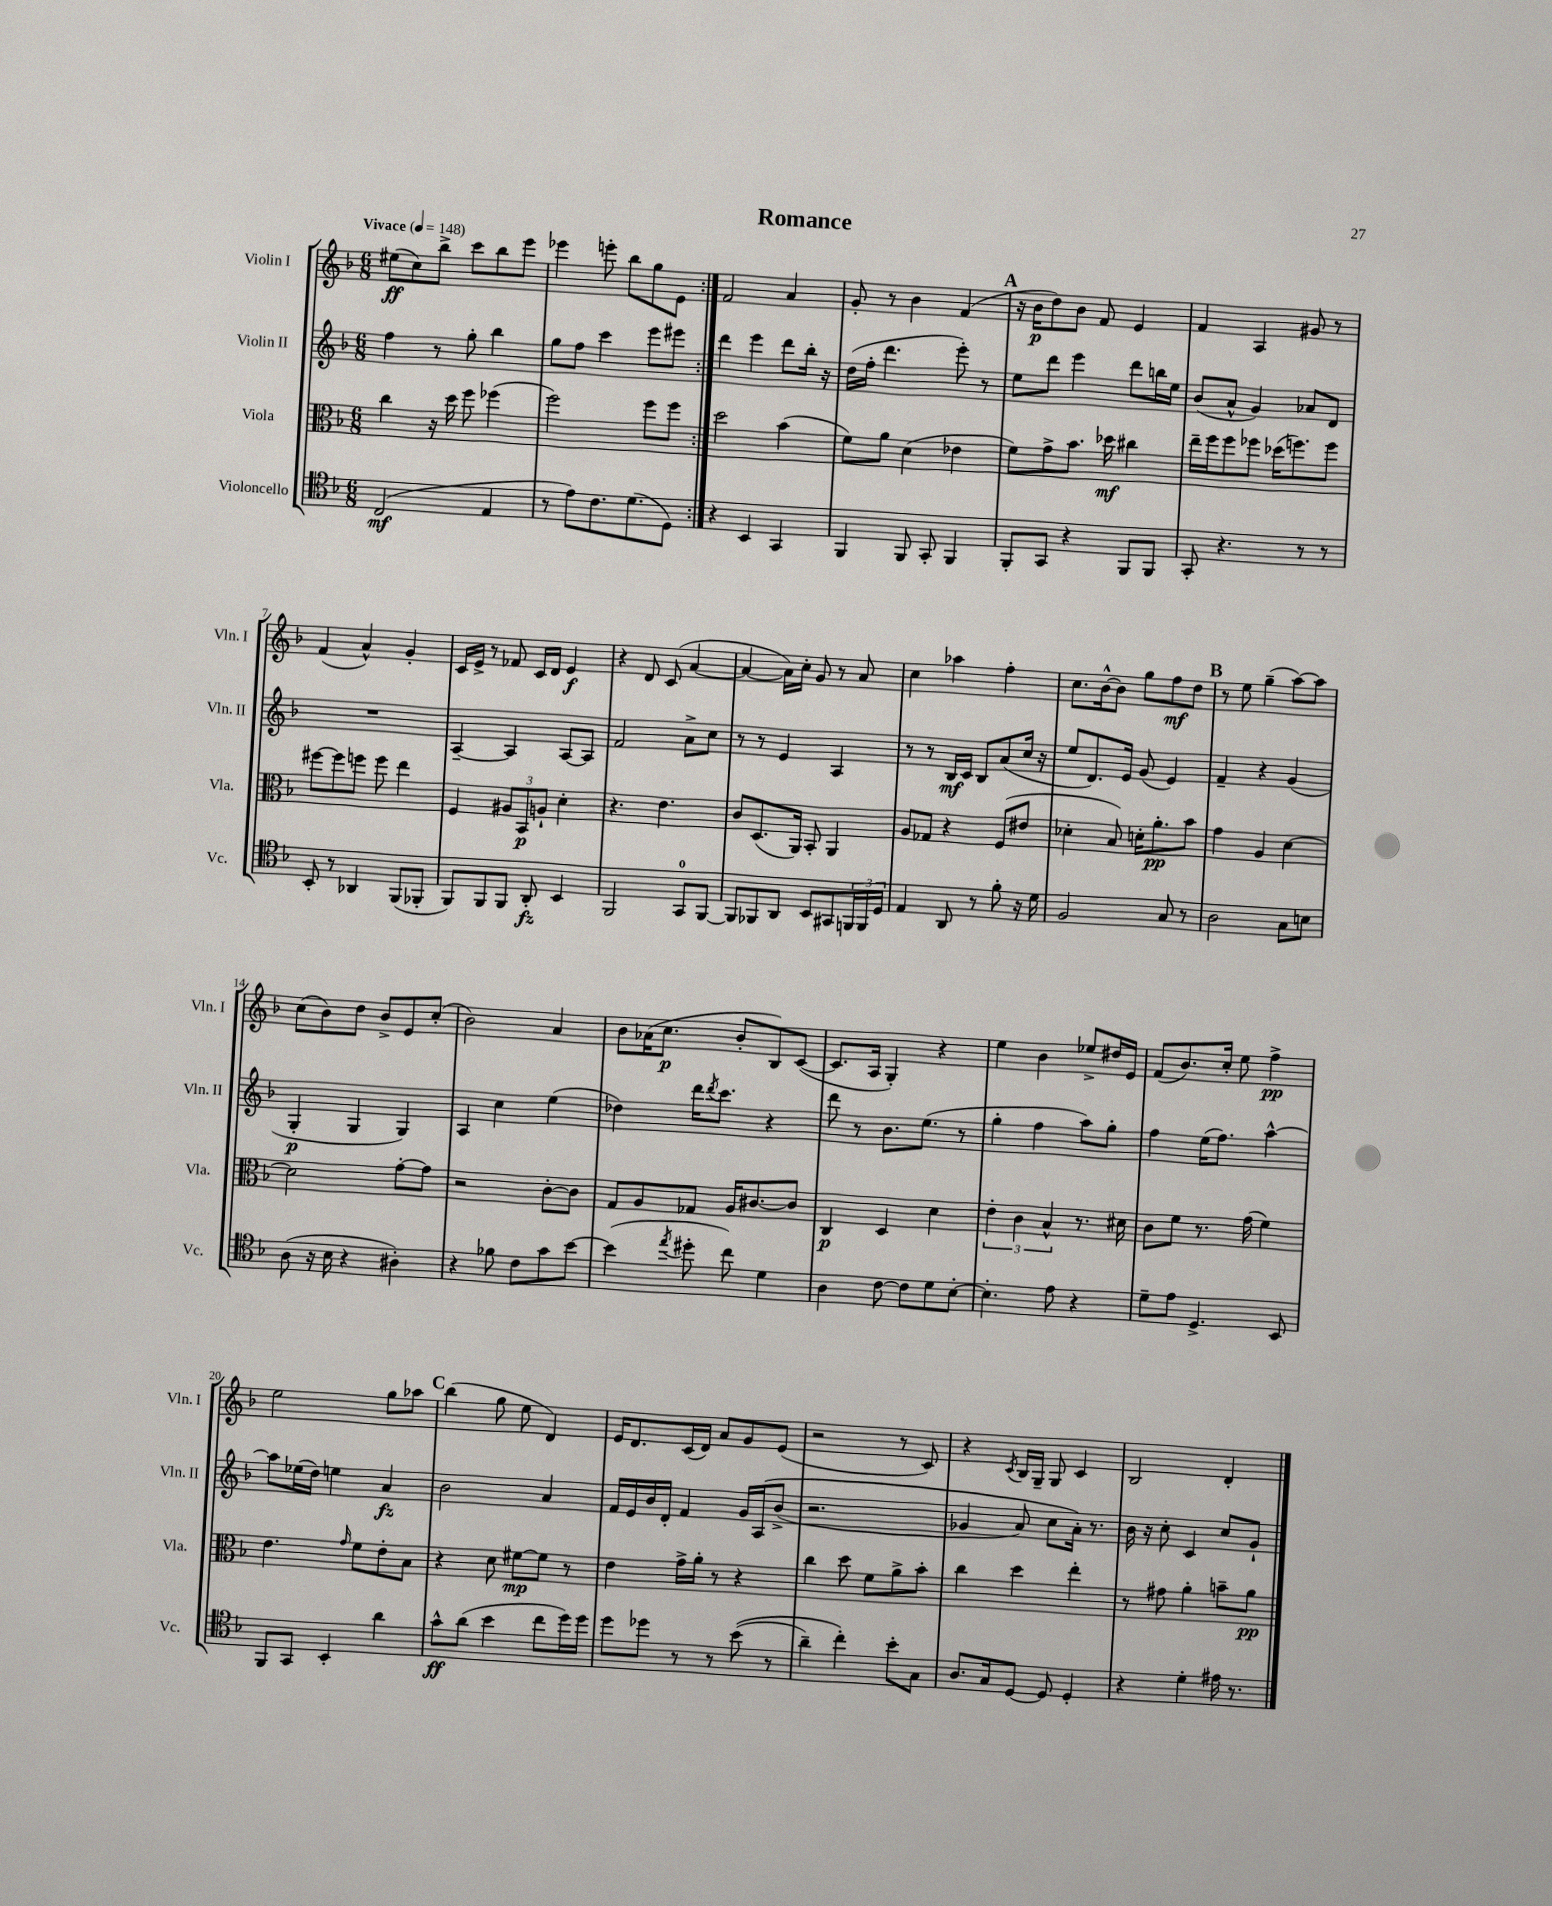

**kern	**kern	**kern	**kern
*staff4	*staff3	*staff2	*staff1
*clefC4	*clefC3	*clefG2	*clefG2
*k[b-]	*k[b-]	*k[b-]	*k[b-]
*M6/8	*M6/8	*M6/8	*M6/8
*MM148	*MM148	*MM148	*MM148
(2C	4cc	4ff	(8ee#
.	.	.	8cc)
.	16r	8r	8bb-^
.	16dd	.	.
.	8ff	8gg'	8ccc
4E	(4ff-	4bb-	8bb-
.	.	.	8eee
=	=	=	=
8r	2ff)	8gg	4eee-
8e)	.	8ff	.
8.c	.	4ccc	8eee'
.	.	.	8bb-
(8.d	.	.	.
.	8ff	8eee	8gg
8D)	8ff	8eee#	8e
=:|!	=:|!	=:|!	=:|!
4r	2dd	4ddd	2f
4BB-	.	4eee	.
4GG	(4b-	8ddd	4a
.	.	16bb-'	.
.	.	16r	.
=	=	=	=
4FF	8f)	(16dd	8g'
.	.	16ff'	.
.	8a	4.ddd	8r
8FF	(4d	.	4b-
8GG'	.	.	.
4FF	4e-	8eee')	(4f
.	.	8r	.
=	=	=	=
8FF'	8f)	8ee	16r
.	.	.	16b-
8GG	8g^	8ddd	8dd)
4r	8.b-	4eee	8b-
.	.	.	8f
.	16dd-	.	.
8FF	4cc#	8ddd	4e
8FF	.	16bb	.
.	.	16ee	.
=	=	=	=
8GG'	16ee~	(8b-	4f
.	16ff	.	.
4.r	8ff	8a^^	.
.	8ff-	4g)	4A
.	(16dd-	.	.
.	8.ff)	.	.
8r	.	8a-	8g#
8r	8ff	8d	8r
=	=	=	=
8BB-'	[8ff#	2.r	(4f
8r	8ff#]	.	.
4AA-	8ff	.	4a^^)
.	8ff	.	.
(8FF	4ee	.	4g'
8FF-'	.	.	.
=	=	=	=
8FF)	4F	[4A~	16c
.	.	.	16e^
8FF	.	.	8r
8FF	12A#	4A]	8f-
.	12BB-	.	.
8AA'	.	.	16c
.	12A`	.	.
.	.	.	16d
4BB-	4d'	[8A	4e
.	.	8A]	.
=	=	=	=
2FF	4.r	2f	4r
.	.	.	8d
.	4.e	.	(8c
8GG	.	8a^	[4a
[8FF	.	8cc	.
=	=	=	=
8FF]	8c	8r	4a_
8FF-	(8.D	8r	.
8AA	.	4e	16a])
.	16AA)	.	16cc'
8BB-	8BB-'	.	8g
8GG#	4AA	4A	8r
24FF	.	.	8a
24FF	.	.	.
24D	.	.	.
=	=	=	=
4E	8A	8r	4cc
.	8G-	8r	.
8AA	4r	16B-	4aa-
.	.	16c	.
8r	.	8B-	.
8f'	(8F	(8a	4ff'
16r	8e#	16cc	.
16d	.	16r	.
=	=	=	=
2F	4d-'	8ee	8.cc
.	.	8.d)	.
.	.	.	[16b-^^
.	8B-)	.	8b-]
.	.	16e	.
.	16d'	(8g	8gg
.	8.a'	.	.
8G	.	4e)	8ff
8r	8b-	.	8dd
=	=	=	=
2A	4g	4f~	8r
.	.	.	8ee
.	4A	4r	(4gg~
8G	[4d	(4g	[8aa)
8B	.	.	8aa]
=	=	=	=
(8A	2d]	4G'	(8cc
16r	.	.	8b-)
16B-	.	.	.
4r	.	4G	8dd
.	.	.	8b-^
4A#')	[8g'	4G)	8e
.	8g]	.	(8cc'
=	=	=	=
4r	2r	4A	2b-)
8f-	.	4cc	.
8c	.	.	.
8g	[8c'	(4ee	4a
[8b-	8c]	.	.
=	=	=	=
(4b-]	8G	4dd-)	8b-
.	8A	.	(16a-
.	.	.	8.cc
8qee	.	.	.
8dd#'	8G-	16ddd	.
.	.	8qddd	.
.	.	8.ccc	.
8cc)	16A	.	8b-'
.	[8.c#	.	.
4d	.	4r	8B-)
.	8c#]	.	([8c
=	=	=	=
4A	4C	8ddd	8.c]
.	.	8r	.
.	.	.	16A
[8c	4D	8.b-	4G')
8c]	.	.	.
.	.	(8.ee	.
8d	4d	.	4r
[8B-'	.	8r	.
=	=	=	=
4.B-']	6e'	4gg'	4ee
.	6c	.	.
.	.	4ff	4b-
.	6B-^^	.	.
8e	.	.	.
4r	8.r	8aa)	8ee-^
.	.	8gg'	16dd#
.	16d#	.	16e
=	=	=	=
8d~	8c	4ff	(8f
8e	8f	.	8.b-)
4.D^	8.r	(16ee	.
.	.	8.ff)	16cc'
.	.	.	8ee
.	(16g	.	.
.	4f)	[4aa^^	4ff^
8BB-	.	.	.
=	=	=	=
8FF	4.e	8aa]	2ee
8GG	.	(16ee-	.
.	.	16dd)	.
4BB-'	.	4ee	.
.	16qqg	.	.
.	8f	.	.
4a	8e'	4a	8gg
.	8B-	.	8aa-
=	=	=	=
8g^^	4r	2b-	(4bb-
(8a	.	.	.
4b-	8d	.	8gg
.	[8f#	.	8ee
8cc	8f#]	4a	4d)
16dd)	8r	.	.
16dd	.	.	.
=	=	=	=
8dd	4e	16f	16e
.	.	16e	8.d
8dd-	.	16b-	.
.	.	16d'	.
8r	16g^	4f	(16c
.	16a'	.	16d)
8r	8r	.	8a
&((8b-	4r	16g	8g
.	.	&(16A	.
8r	.	(8b-^	(8e
=	=	=	=
4a~)	4cc	2.r	2r
4cc'&)	8dd	.	.
.	8f	.	.
8b-'	8a^	.	8r
8G	8b-'	.	8c)
=	=	=	=
8.A	4cc	4g-	4r
16G	.	.	.
.	.	.	8qc
[8D	4dd	8a)	16B-
.	.	.	16G~
8D]	.	8cc	8G
4D'	4ee'	16a'&)	4c
.	.	8.r	.
=	=	=	=
4r	8r	16b-	2B-
.	.	16r	.
.	8g#	8cc'	.
4d'	4a'	4c	.
16e#	8b~	8cc	4d'
8.r	.	.	.
.	8a	8g`	.
==	==	==	==
*-	*-	*-	*-
